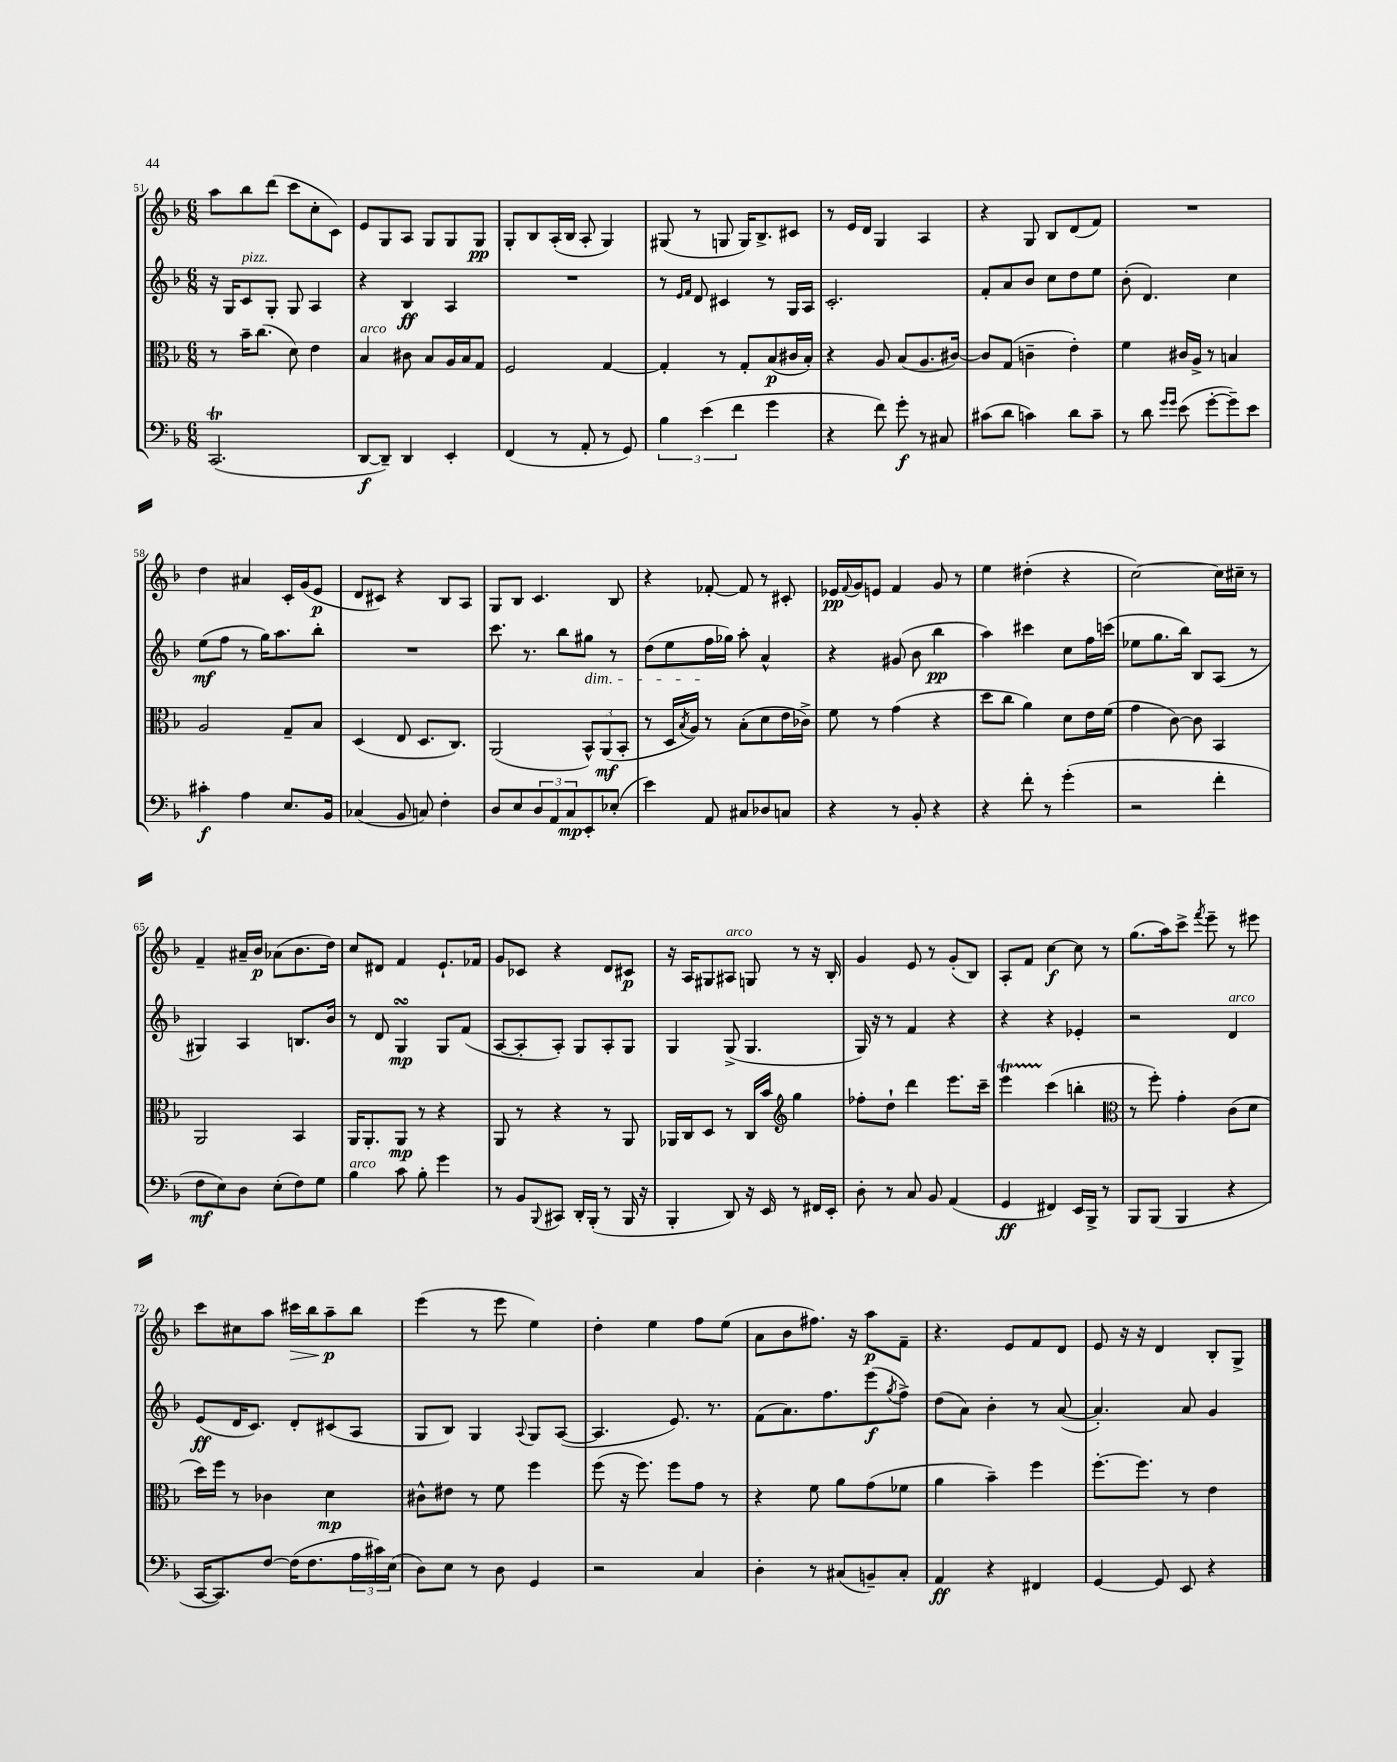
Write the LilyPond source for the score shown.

<<
\new StaffGroup <<
\new Staff = "s0" {
    \clef treble \key f \major \numericTimeSignature \time 6/8
    a''8 bes''8 d'''8( c'''8 c''8-. c'8) |
    e'8 g8 a8 g8 g8 g8\pp |
    g8-. bes8 a16-.( bes16 a8-. g4) |
    gis8( r8 g8 g16) bes8.-> cis'8 |
    r8 e'16 d'16 g4 a4 |
    r4 g8 bes8 d'8( f'8) |
    R2. |
    d''4 ais'4 c'16-. g'16( e'8\p |
    d'8 cis'8) r4 bes8 a8 |
    g8 bes8 c'4. bes8 |
    r4 fes'8~-. fes'8 r8 cis'8-. |
    ees'16\pp \appoggiatura { f'8 } g'16 e'8 f'4 g'8 r8 |
    e''4 dis''4-.( r4 |
    c''2~) c''16 cis''16-- r8 |
    f'4-- ais'16-- bes'16\p aes'8( bes'8. d''16) |
    c''8 dis'8 f'4 e'8.-! fes'16 |
    g'8 ces'8 r4 d'8 cis'8\p |
    r16 a16 gis8 ais8^\markup { \italic "arco" } g8 r8 r16 bes16-. |
    g'4 e'8 r8 g'8-.( bes8) |
    a8-. f'8 c''4~\f c''8 r8 |
    g''8.( a''16) c'''8-> \acciaccatura { f'''8 } e'''8-- r8 eis'''8 |
    c'''8 cis''8 a''8 cis'''16\> bes''16 a''8--\p\! bes''8 |
    e'''4( r8 e'''8 e''4) |
    d''4-. e''4 f''8 e''8( |
    a'8 bes'8 fis''8.) r16 a''8\p f'8-- |
    r4. e'8 f'8 d'8 |
    e'8 r16 r16 d'4 bes8-. g8-> \bar "|." |
}
\new Staff = "s1" {
    \clef treble \key f \major \numericTimeSignature \time 6/8
    r16 g16 c'8^\markup { \italic "pizz." } g8-. g8 a4 |
    r4 bes4\ff a4 |
    R2. |
    r8 \grace { e'16 f'16 } d'8 cis'4 r8 g16 a16 |
    c'2.-. |
    f'8-. a'8 bes'8 c''8 d''8 e''8 |
    bes'8-.( d'4.) c''4 |
    e''8\mf( f''8 r8 g''16) a''8. bes''8-. |
    R2. |
    c'''8. r8. bes''8 gis''8\dim r8 |
    d''8( e''8 f''16\! ges''16) a''8-. a'4-^ |
    r4 gis'8( bes'8 bes''4\pp |
    a''4) cis'''4 c''8 f''16 c'''16( |
    ees''8 g''8. bes''16) bes8 a8( r8 |
    gis4) a4 b8. bes'16 |
    r8 d'8 g4\turn\mp g8 f'8( |
    a8~ a8-. a8-.) g8 a8-. g8 |
    g4 g8->( g4. |
    g16) r16 r8 f'4 r4 |
    r4 r4 ees'4-. |
    r2 d'4^\markup { \italic "arco" } |
    e'8\ff( d'16 c'8.) d'8-. cis'8( a8 |
    g8 bes8) g4 \appoggiatura { a8 } g8 a8~( |
    a4. e'8.) r8. |
    f'8( a'8.) f''8. e'''8\f( \acciaccatura { g''8 } f''8->) |
    d''8( a'8) bes'4-. r8 a'8~( |
    a'4.-.) a'8 g'4 \bar "|." |
}
\new Staff = "s2" {
    \clef alto \key f \major \numericTimeSignature \time 6/8
    r8 bes'16-- c''8.( d'8) e'4 |
    bes4^\markup { \italic "arco" } cis'8 bes8 a16 bes16 g8 |
    f2 g4~ |
    g4-. r8 g8-. bes8\p( cis'16 bes16-.) |
    r4 a8 bes8( a8. cis'16~) |
    cis'8 g8( c'4-- e'4-.) |
    f'4 cis'16 a16-> r8 b4 |
    a2 g8-- bes8 |
    d4( e8 d8. c8.) |
    a,2( \tuplet 3/2 { bes,8-^) a,8\mf( bes,8-. } |
    r8 d16 \acciaccatura { bes8 } a16) r8 bes8-.( d'8 e'16 ces'16->) |
    f'8 r8 g'4( r4 |
    d''8 c''8 a'4) d'8 e'16 f'16( |
    g'4 c'8~) c'8 bes,4 |
    a,2 bes,4 |
    a,16 a,8.-. a,8\mp r8 r4 |
    a,8 r8 r4 r8 a,8 |
    aes,16 c16 d8 r8 c16 bes'16 \clef treble g''4 |
    fes''8-. d''8-! d'''4 e'''8. c'''16-- |
    e'''4\startTrillSpan c'''4\stopTrillSpan( b''4-. |
    \clef alto r8 f''8-.) g'4-. c'8( d'8 |
    d''16) f''16 r8 ces'4 d'4\mp |
    cis'8-^ eis'8 r8 f'8 f''4 |
    f''8( r16 f''8.) f''8 g'8 r8 |
    r4 f'8 a'8 g'8( fes'8 |
    a'4 bes'4--) f''4 |
    f''8.~-. f''8. r8 e'4 \bar "|." |
}
\new Staff = "s3" {
    \clef bass \key f \major \numericTimeSignature \time 6/8
    c,2.\trill( |
    d,8~\f d,8--) d,4 e,4-. |
    f,4( r8 a,8-. r8 g,8) |
    \tuplet 3/2 { bes4 e'4( f'4 } g'4 |
    r4 f'8) g'8-.\f r8 cis8 |
    cis'8( d'8 c'4) d'8 c'8-- |
    r8 d'8 \grace { g'16 g'16 } e'8( g'8~-. g'8--) e'8 |
    cis'4-.\f a4 e8. bes,16 |
    ces4( bes,8 c8) f4-. |
    d8 e8 \tuplet 3/2 { d8 a,8 c8\mp } e,8-. ees8-.( |
    e'4) a,8 cis8 des8 c8 |
    r4 r8 bes,8-. r4 |
    r4 f'8-. r8 g'4-.( |
    r2 f'4-. |
    f8\mf e8) d8 e8-.( f8) g8 |
    bes4^\markup { \italic "arco" } c'8 bes8-. g'4 |
    r8 bes,8 \appoggiatura { bes,,8 } cis,8 d,16-. bes,,16-.( r8 bes,,16 r16 |
    bes,,4-. d,8) r16 e,16 r8 fis,16 e,16-. |
    d8-. r8 c8 bes,8 a,4( |
    g,4\ff fis,4) e,16 bes,,16-> r8 |
    bes,,8 bes,,8( bes,,4 r4 |
    c,16~ c,8.) f8~ f16( f8. \tuplet 3/2 { a16 cis'16) e16( } |
    d8) e8 r8 d8 g,4 |
    r2 c4 |
    d4-. r8 cis8( b,8--) cis8-. |
    a,4\ff r4 fis,4 |
    g,4~ g,8 e,8 r4 \bar "|." |
}
>>
>>
\layout { \context { \Score currentBarNumber = #51 } }
